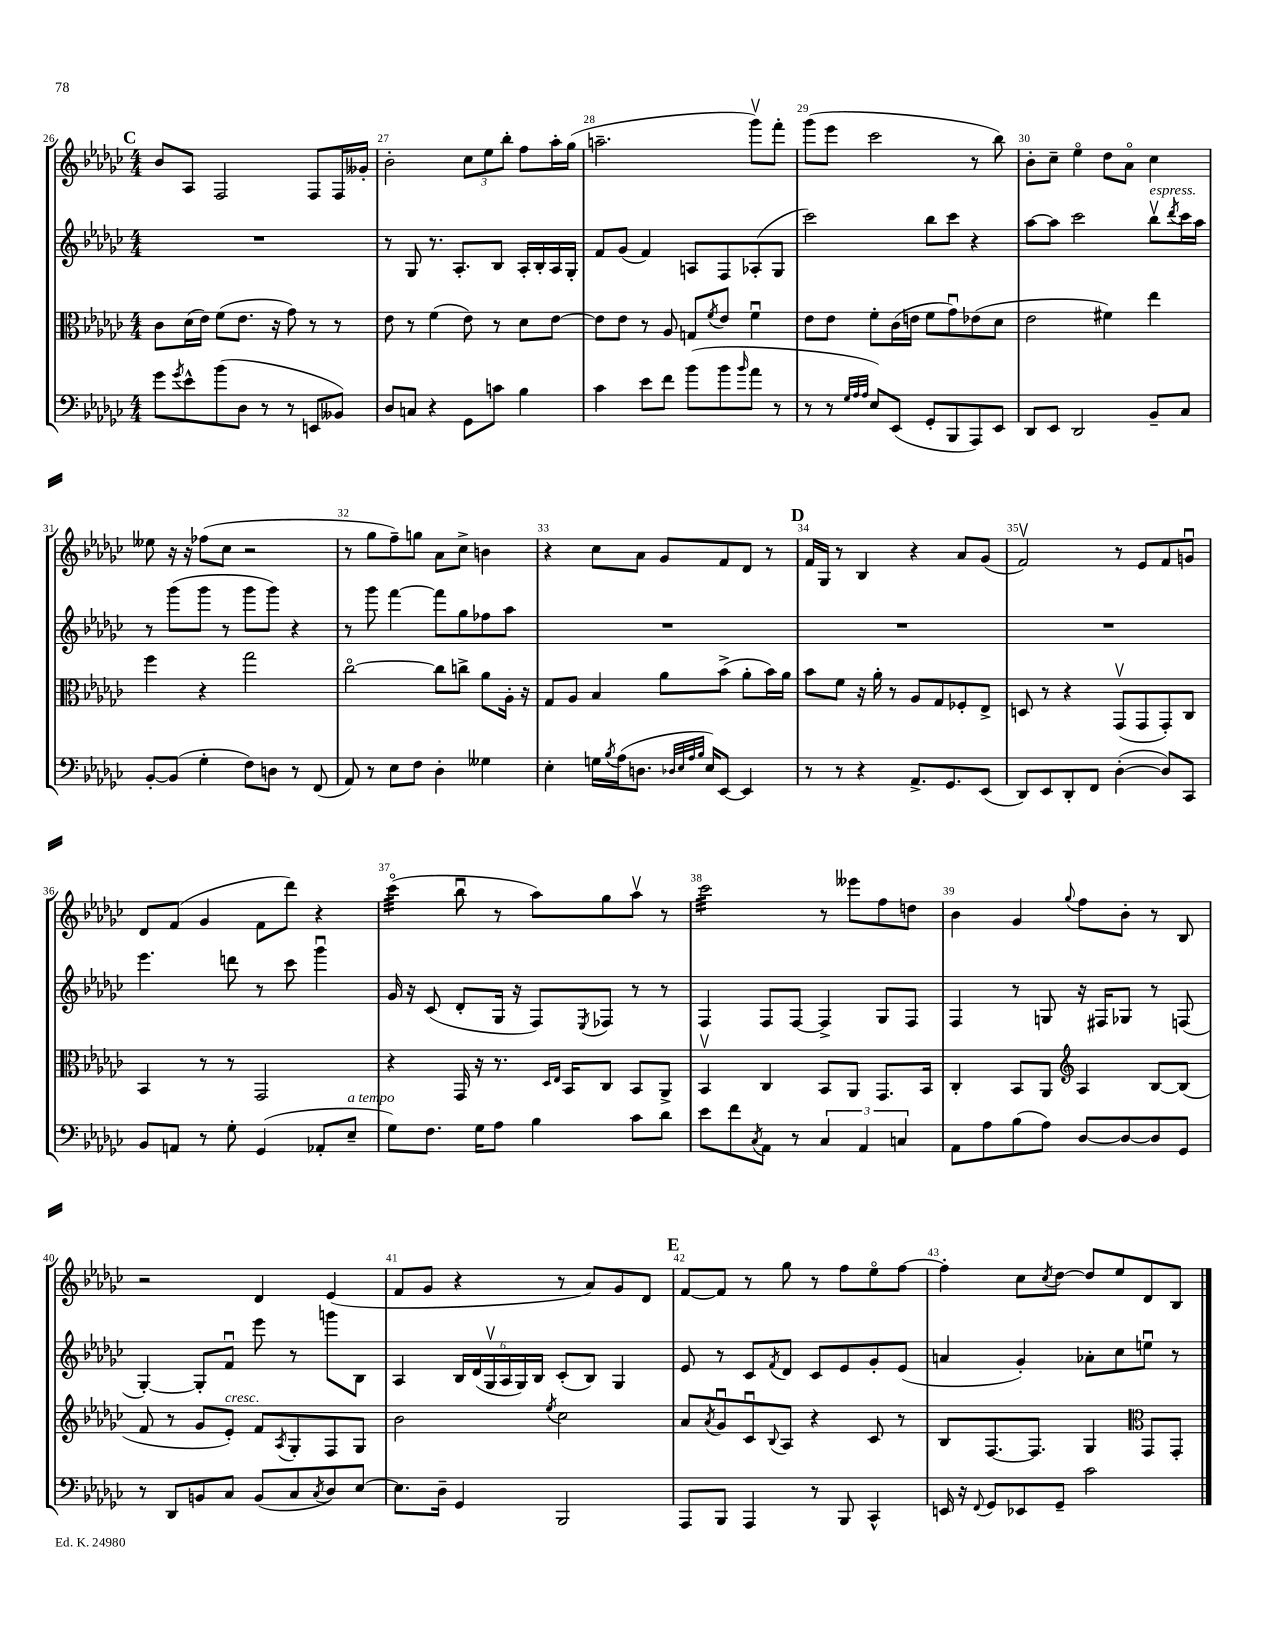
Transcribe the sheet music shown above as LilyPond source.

<<
\new StaffGroup <<
\new Staff = "s0" {
    \clef treble \key ges \major \numericTimeSignature \time 4/4
    \mark \markup { \bold "C" } bes'8 aes8 f2 f8 f16 geses'16-. |
    bes'2-. \tuplet 3/2 { ces''8 ees''8 bes''8-. } f''8 aes''16-. ges''16( |
    a''2.-- ges'''8\upbow) f'''8-. |
    ges'''8( ees'''8 ces'''2 r8 bes''8) |
    bes'8-. ces''8-- ees''4\flageolet des''8 aes'8\flageolet ces''4 |
    eeses''8 r16 r16 fes''8( ces''8 r2 |
    r8 ges''8 f''8--) g''8 aes'8 ces''8-> b'4 |
    r4 ces''8 aes'8 ges'8 f'8 des'8 r8 |
    \mark \markup { \bold "D" } f'16 ges16 r8 bes4 r4 aes'8 ges'8( |
    f'2\upbow) r8 ees'8 f'8 g'8\downbow |
    des'8 f'8( ges'4 f'8 des'''8) r4 |
    ces'''4:32\flageolet( bes''8\downbow r8 aes''8) ges''8 aes''8\upbow r8 |
    ces'''2:32 r8 eeses'''8 f''8 d''8 |
    bes'4 ges'4 \appoggiatura { ges''8 } f''8 bes'8-. r8 bes8 |
    r2 des'4 ees'4( |
    f'8 ges'8 r4 r8 aes'8) ges'8 des'8 |
    \mark \markup { \bold "E" } f'8~ f'8 r8 ges''8 r8 f''8 ees''8\flageolet f''8~ |
    f''4-. ces''8 \acciaccatura { ces''8 } des''8~ des''8 ees''8 des'8 bes8 \bar "|." |
}
\new Staff = "s1" {
    \clef treble \key ges \major \numericTimeSignature \time 4/4
    \mark \markup { \bold "C" } R1 |
    r8 ges8 r8. aes8.-. bes8 aes16-. bes16-. aes16 ges16-. |
    f'8 ges'8( f'4) a8 f8 aes8-.( ges8 |
    ces'''2) bes''8 ces'''8 r4 |
    aes''8~ aes''8 ces'''2 bes''8\upbow^\markup { \italic "espress." } \acciaccatura { des'''8 } ces'''16 aes''16 |
    r8 ges'''8( ges'''8 r8 ges'''8 ges'''8) r4 |
    r8 ges'''8 f'''4~ f'''8 ges''8 fes''8 aes''8 |
    R1 |
    \mark \markup { \bold "D" } R1 |
    R1 |
    ees'''4. d'''8 r8 ces'''8 ges'''4\downbow |
    ges'16 r16 ces'8( des'8-. ges16 r16 f8) \acciaccatura { ees8 } fes8 r8 r8 |
    f4 f8 f8~ f4-> ges8 f8 |
    f4 r8 g8 r16 fis16 ges8 r8 f8( |
    ges4~-.) ges8-. f'8\downbow ees'''8 r8 g'''8 bes8 |
    aes4 \tuplet 6/4 { bes16 des'16( ges16\upbow aes16 ges16) bes16 } ces'8-.( bes8) ges4 |
    \mark \markup { \bold "E" } ees'8 r8 ces'8 \acciaccatura { f'8 } des'8 ces'8 ees'8 ges'8-. ees'8( |
    a'4 ges'4-.) aes'8-. ces''8 e''8\downbow r8 \bar "|." |
}
\new Staff = "s2" {
    \clef alto \key ges \major \numericTimeSignature \time 4/4
    \mark \markup { \bold "C" } ces'8 des'16( ees'16) f'8( ees'8. r16 ges'8) r8 r8 |
    ees'8 r8 f'4( ees'8) r8 des'8 ees'8~ |
    ees'8 ees'8 r8 aes8 g8 \acciaccatura { f'8 } ees'8 f'4\downbow |
    ees'8 ees'8 f'8-. ces'16( e'16 f'8 ges'8\downbow) ees'8( des'8 |
    ees'2 fis'4) ees''4 |
    f''4 r4 ges''2 |
    ces''2~\flageolet ces''8 c''8-> aes'8 aes16-. r16 |
    ges8 aes8 bes4 aes'8 bes'8->( aes'8-. bes'16) aes'16 |
    \mark \markup { \bold "D" } bes'8 f'8 r16 aes'16-. r8 aes8 ges8 fes8-. ees8-> |
    d8 r8 r4 ges,8\upbow( ges,8 ges,8-.) ces8 |
    bes,4 r8 r8 ges,2 |
    r4 ges,16 r16 r8. \grace { des16 ees16 } bes,16 ces8 bes,8 aes,8-> |
    bes,4\upbow ces4 bes,8 aes,8 ges,8. bes,16 |
    ces4-. bes,8 aes,8 \clef treble aes4 bes8~ bes8( |
    f'8 r8 ges'8 ees'8-.^\markup { \italic "cresc." }) f'8 \acciaccatura { aes8 } ges8-. f8 ges8 |
    bes'2 \acciaccatura { ees''8 } ces''2 |
    \mark \markup { \bold "E" } aes'8 \acciaccatura { aes'8 } ges'8\downbow ces'8\downbow \appoggiatura { bes8 } aes8 r4 ces'8 r8 |
    bes8 f8.~ f8. ges4 \clef alto ges,8 ges,8-. \bar "|." |
}
\new Staff = "s3" {
    \clef bass \key ges \major \numericTimeSignature \time 4/4
    \mark \markup { \bold "C" } ges'8 \acciaccatura { ges'8 } ees'8-^ bes'8( des8 r8 r8 e,8 beses,8) |
    des8 c8 r4 ges,8 c'8 bes4 |
    ces'4 ees'8 f'8 bes'8( bes'8 \grace { bes'16 } aes'8 r8 |
    r8 r8 \grace { ges32 aes32 aes32 } ees8) ees,8( ges,8-. bes,,8 aes,,8) ees,8 |
    des,8 ees,8 des,2 bes,8-- ces8 |
    bes,8~-. bes,8( ges4-. f8) d8 r8 f,8( |
    aes,8) r8 ees8 f8 des4-. geses4 |
    ees4-. g16 \acciaccatura { bes8 } aes16( d8. \grace { des32 ees32 aes32 bes32 } ees16) ees,8~ ees,4 |
    \mark \markup { \bold "D" } r8 r8 r4 aes,8.-> ges,8. ees,8( |
    des,8) ees,8 des,8-. f,8 des4~-.( des8) ces,8 |
    bes,8 a,8 r8 ges8-. ges,4( aes,8-. ees8--^\markup { \italic "a tempo" } |
    ges8) f8. ges16 aes8 bes4 ces'8 des'8 |
    ees'8 f'8 \acciaccatura { ces8 } aes,8 r8 \tuplet 3/2 { ces4 aes,4 c4 } |
    aes,8 aes8 bes8( aes8) des8~ des8~ des8 ges,8 |
    r8 des,8 b,8 ces8 b,8( ces8 \acciaccatura { ces8 } des8) ees8~ |
    ees8. des16-- ges,4 bes,,2 |
    \mark \markup { \bold "E" } aes,,8 bes,,8 aes,,4 r8 bes,,8 ces,4-^ |
    e,16 r16 \appoggiatura { f,8 } ges,8 ees,8 ges,8-- ces'2 \bar "|." |
}
>>
>>
\layout { \context { \Score currentBarNumber = #26 \override BarNumber.break-visibility = ##(#f #t #t) barNumberVisibility = #all-bar-numbers-visible } }
